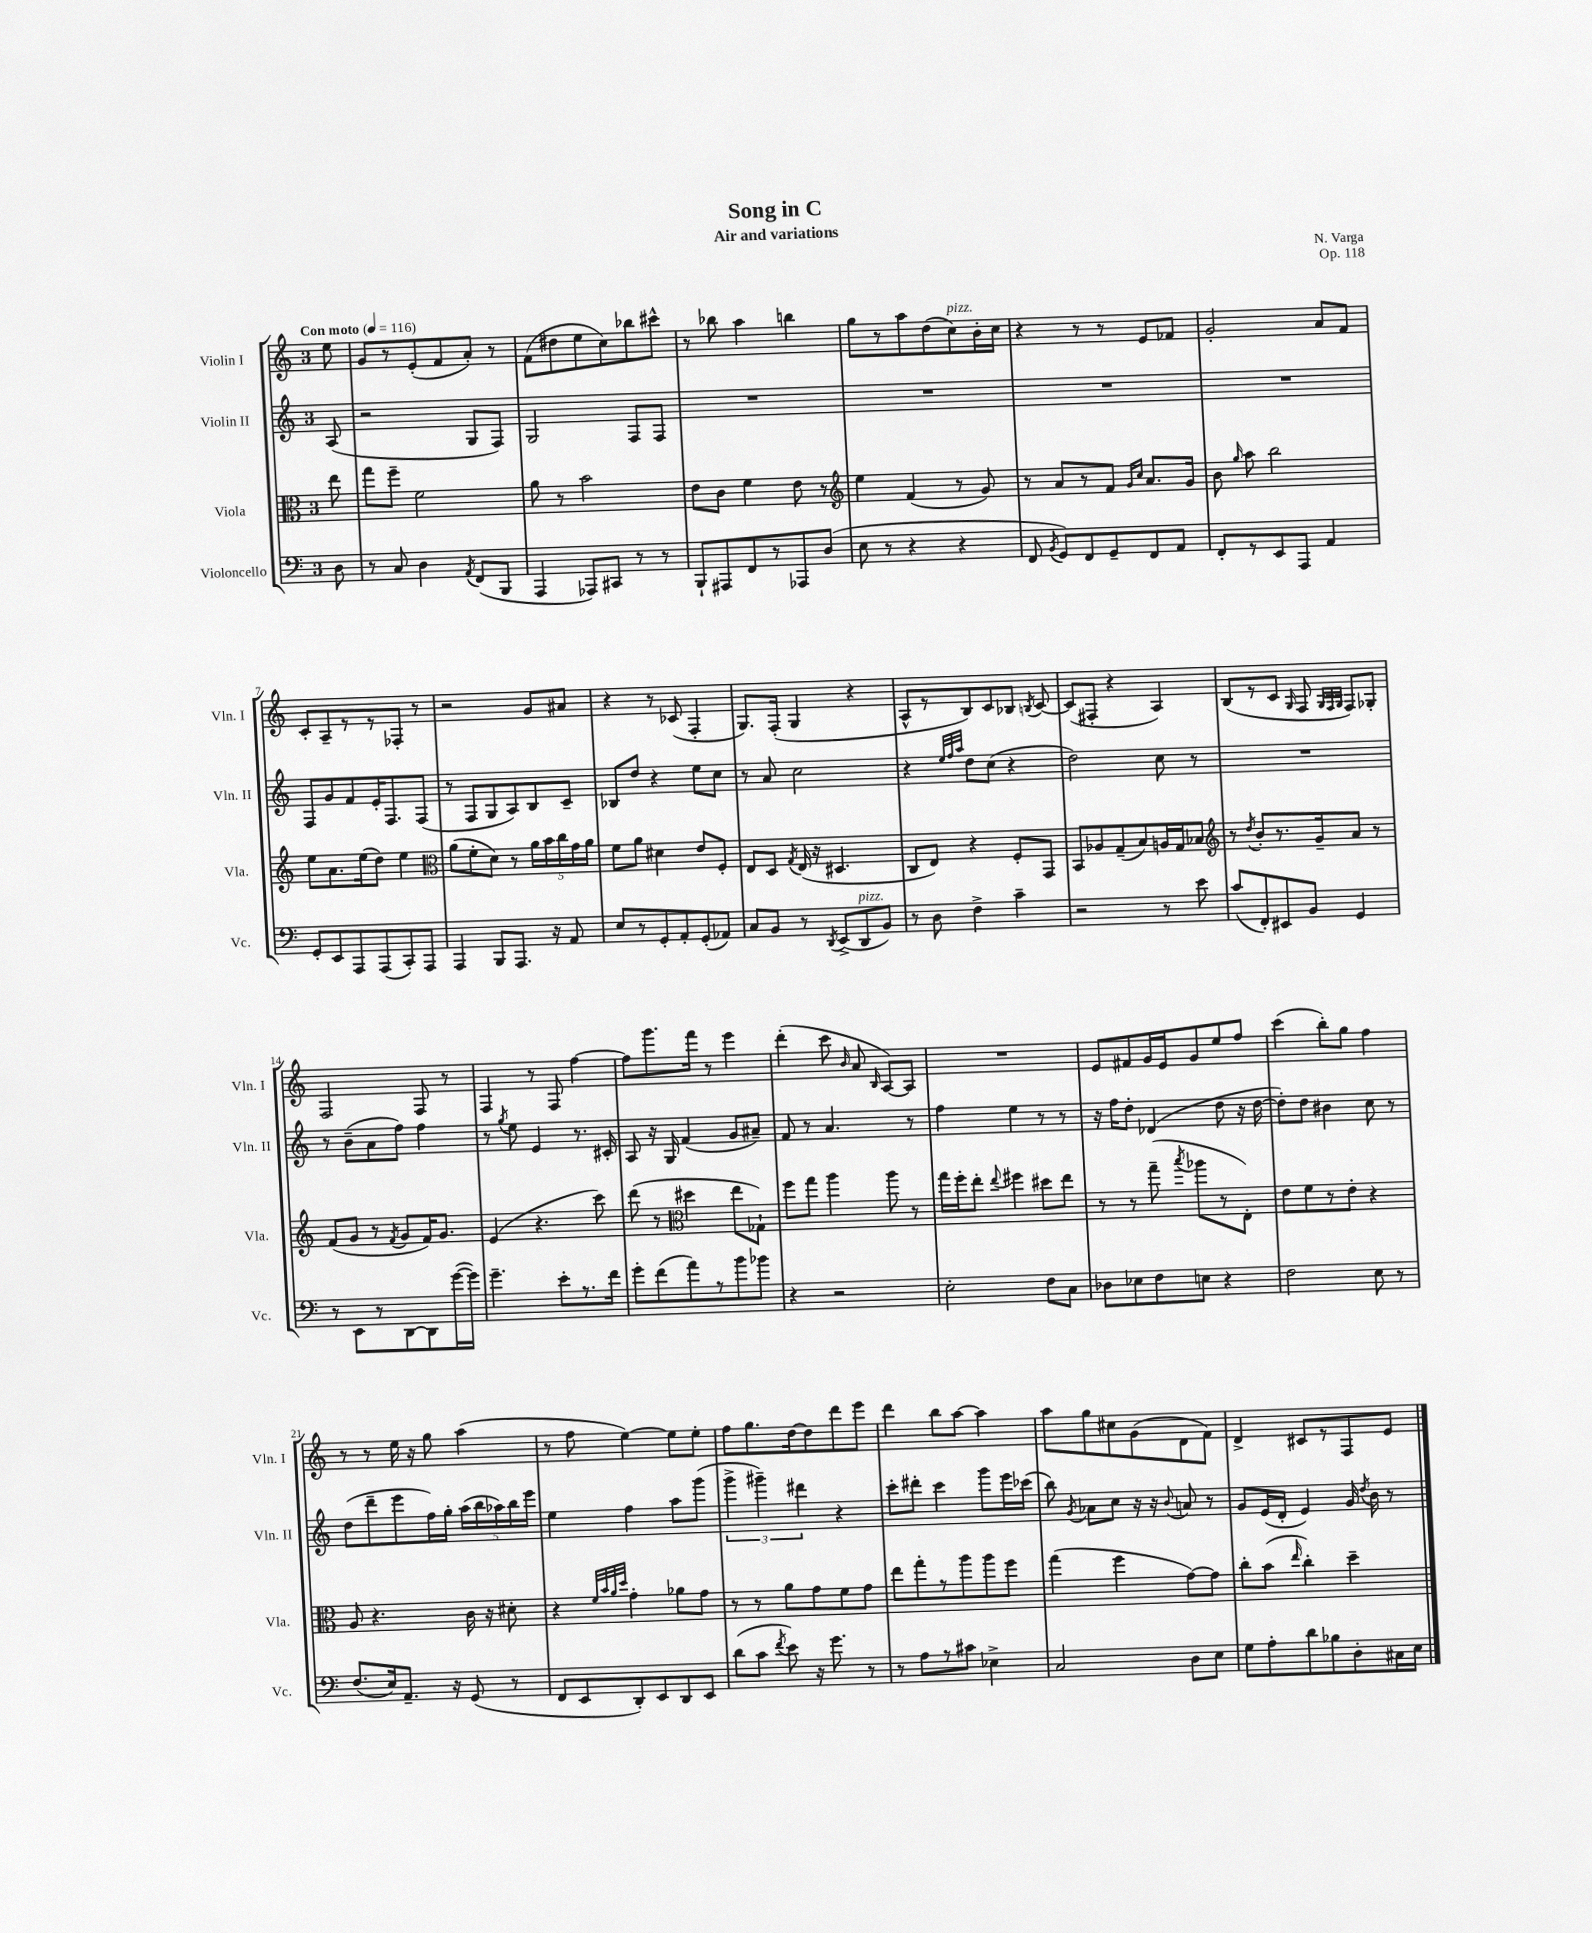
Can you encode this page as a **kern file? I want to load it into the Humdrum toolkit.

**kern	**kern	**kern	**kern
*staff4	*staff3	*staff2	*staff1
*clefF4	*clefC3	*clefG2	*clefG2
*k[]	*k[]	*k[]	*k[]
*M3/4	*M3/4	*M3/4	*M3/4
*MM116	*MM116	*MM116	*MM116
8D\	8ee\	(8A/	8ee\
=	=	=	=
8r	8gg\L	2r	8g/L
8C/	8ff~\J	.	8r
4D\	2f\	.	(8e'/
.	.	.	8f/
8qAA/	.	.	.
(8FF/L	.	8G/L	8a'/J)
8BBB/J	.	8F/J)	8r
=	=	=	=
4AAA/	8a\	2G/	(8f\L
.	8r	.	8dd#\
8AAA-/L)	2b\	.	8ee\
8CC#/J	.	.	8cc\)
8r	.	8F/L	8bb-\
8r	.	8F/J	8ccc#^^\J
=	=	=	=
8BBB`/L	8e\L	2.r	8r
8AAA#/	8c\J	.	8bb-\
8FF/	4f\	.	4aa\
8r	.	.	.
8AAA-/	8e\	.	4bb\
(8D/J	8r	.	.
=	=	=	=
*	*clefG2	*	*
8E\	4ee\	2.r	8gg\L
8r	.	.	8r
4r	(4f/	.	8aa\
.	.	.	(8dd\
4r	8r	.	8cc\)
.	8g/)	.	16b'\L
.	.	.	16cc\JJ
=	=	=	=
8FF/	8r	2.r	4r
8qBB/	.	.	.
8GG/L)	8a/L	.	.
8FF/	8r	.	8r
8GG~/	8f/J	.	8r
.	16qqg/LL	.	.
.	16qqcc/JJ	.	.
8FF/	8.a/L	.	8e/L
8AA/J	.	.	8f-/J
.	16g/Jk	.	.
=	=	=	=
8FF'/L	8b\	2.r	2g'/
.	16qqgg/	.	.
8r	8aa\	.	.
8EE/	2bb\	.	.
8AAA/J	.	.	.
4AA/	.	.	8a/L
.	.	.	8f/J
=	=	=	=
8GG'/L	8ee\L	8F/L	8c'/L
8EE/	8.a\	8g/	8A~/
8AAA/	.	8f/	8r
.	(16ee\k	.	.
(8AAA/	8dd\J)	16e'/K	8r
.	.	8.F/	.
8CC'/)	4ee\	.	8F-'/J
8AAA/J	.	(8F/J	8r
=	=	=	=
*	*clefC3	*	*
4AAA/	(8a\L	8r	2r
.	8f'\	8F/L	.
8BBB/L	8d\J)	8G/	.
8.AAA/J	8r	8A/)	.
.	20a\LL	8B/	8g/L
.	20b\	.	.
16r	.	.	.
.	20cc\	.	.
8AA/	.	8c~/J	8a#/J
.	20g\	.	.
.	20a\JJ	.	.
=	=	=	=
8E/L	8f\L	8B-/L	4r
8r	8a\J	8dd/J	.
8GG'/	4d#\	4r	8r
8AA'/	.	.	(8c-/
(8GG'/	8e/L	8ee\L	4F'/
8AA-/J)	8F'/J	8cc\J	.
=	=	=	=
8C/L	8E/L	8r	8.G/L)
8BB/J	8D/J	8a/	.
.	.	.	(16F'/Jk
.	8qG/	.	.
8r	(16E/	2cc\	4G/
.	16r	.	.
8qDD/	.	.	.
(8EE^/L	4.D#/	.	.
8DD/	.	.	4r
8BB/J)	.	.	.
=	=	=	=
8r	8C/L	4r	8A^^/L
8D\	8E/J)	.	8r
.	.	32qqee/LLL	.
.	.	32qqff/	.
.	.	32qqaa/JJJ	.
4F^\	4r	8dd\L	8B/)
.	.	(8cc\J	8c/
4c~\	8F'/L	4r	8B-/J
.	.	.	8qB/
.	8GG/J	.	[8c/
=	=	=	=
2r	8BB/L	2dd\)	(8c/]L
.	8A-/	.	8F#'/J
.	(8G~/	.	4r
.	8B/)	.	.
8r	16A/L	8cc\	4A/)
.	16G/J	.	.
8e\	8B-/J	8r	.
=	=	=	=
*	*clefG2	*	*
(8c/L	8r	2.r	(8B/L
.	8qdd/	.	.
8FF'/)	8b'/L	.	8r
8EE#/	8.r	.	8c/J
.	.	.	16qqG/
8BB/J	.	.	8F/
.	16g~/k	.	.
.	.	.	32qqG/LLL
.	.	.	32qqF/
.	.	.	32qqG/JJJ
4GG/	8a/J	.	8F/L)
.	8r	.	8G-'/J
=	=	=	=
8r	(8f/L	8r	2F/
8EE\L	8g/J	(8b~\L	.
8r	8r	8a\	.
.	8qf/	.	.
[8DD\	8g/L	8ff\J)	.
8DD\]	16f/K)	4ff\	8F/
.	8.g/J	.	.
([16g\L	.	.	8r
16g\]JJ)	.	.	.
=	=	=	=
4.g~\	(4e/	8r	4F/
.	.	8qgg/	.
.	.	8ee\	.
.	4.r	4e/	8r
8e'\L	.	.	8F/
8.r	.	8.r	[4ff\
.	8ccc\)	.	.
16f\Jk	.	16c#'/	.
=	=	=	=
8g'\L	(8ddd\	8A/	8ff\]L
(8f\	8r	16r	8.ggg\
.	.	16G/	.
*	*clefC3	*	*
8a\)	4dd#\	(4f/	.
.	.	.	16fff\Jk
8r	.	.	8r
8b\	8ee\L	8g/L	4eee\
8b-\J	8G-`\J)	8a#~/J)	.
=	=	=	=
4r	8ff\L	8f/	(4ddd'\
.	8gg\J	8r	.
2r	4aa\	4.a/	8ccc\
.	.	.	16qqb/
.	.	.	8a/
.	.	.	16qqB/
.	8aa\	.	[8A/L)
.	8r	8r	8A/]J
=	=	=	=
2E'\	16gg\LL	4ff\	2.r
.	16ff'\J	.	.
.	8ee'\J	.	.
.	8qqee/	.	.
.	4ff#\	4ee\	.
8F\L	8dd#\L	8r	.
8C\J	8ee\J	8r	.
=	=	=	=
8D-\L	8r	16r	8e/L
.	.	16ff\LK	.
8E-\	8r	8dd'\J	8f#/
8F\	(8gg~\	(4d-/	16g/L
.	.	.	16e/J
.	8qbb/	.	.
8E\J	8aa-\L	.	8g/
4r	8r	8dd\	8ee/
.	8E'\J)	16r	8ff/J
.	.	[16dd\	.
=	=	=	=
2F\	8e\L	8dd'\]L)	(4ccc\
.	8f\	8dd\J	.
.	8r	4b#\	8bb'\L)
.	8e'\J	.	8gg\J
8E\	4r	8cc\	4ff\
8r	.	8r	.
=	=	=	=
(8.F/L	8A/	(8dd\L	8r
.	4.r	8ddd~\	8r
16E/k)	.	.	.
8.AA~/J	.	8eee\	16ee\
.	.	.	16r
.	.	16ff\L)	8gg\
16r	.	16gg'\JJ	.
(8GG/	16c\	(20aa\LL	(4aa\
.	.	20bb\	.
.	16r	.	.
.	.	20aa-\)	.
8r	8d#'\	.	.
.	.	20bb\	.
.	.	20eee\JJ	.
=	=	=	=
8FF/L	4r	4ee\	8r
8EE/	.	.	8ff\
.	32qqf/LLL	.	.
.	32qqb/	.	.
.	32qqa/	.	.
.	32qqdd/JJJ	.	.
8DD'/)	4g'\	4ff\	[4ee\)
8EE/	.	.	.
8DD/	8a-\L	8aa\L	8ee\]L
8EE/J	8g\J	(8ggg\J	8ee'\J
=	=	=	=
(8d\L	8r	6ggg^\	8ff\L
8c\J	8r	.	8.gg\
.	.	6ggg#~\)	.
8qf/	.	.	.
8e\)	8a\L	.	.
.	.	.	[16dd\k
.	.	6ddd#\	.
16r	8g\	.	8dd\]
8.g\	.	.	.
.	8f\	4r	8ddd\
8r	8g\J	.	8eee\J
=	=	=	=
8r	8ee\L	8ccc'\L	4ddd\
8A\L	8gg'\	8ddd#'\J	.
8r	8r	4ccc\	8bb\L
8c#\J	8aa\	.	[8aa\J
4E-^\	8aa\	8ggg\L	4aa\]
.	8ff\J	16eee\L	.
.	.	(16ccc-\JJ	.
=	=	=	=
2C/	(4gg\	8bb\)	8aa\L
.	.	8qg/	.
.	.	8a-\L	8gg\
.	4ff\	8cc\J	8cc#\
.	.	16r	(8g\
.	.	16r	.
.	.	8qqb/	.
8D\L	[8g\L)	8a/	8d\
8E\J	8g\]J	8r	8f\J)
=	=	=	=
8G\L	8cc'\L	8g/L	4d^/
8A'\	(8b\J	(16e/L	.
.	.	16d'/JJ	.
.	16qqee/	.	.
8d\	4cc'\)	4e/)	8c#/L
8B-\	.	.	8r
8D'\	4dd~\	16g/	8F/
.	.	8qdd/	.
.	.	16b\	.
16C#\L	.	8r	8e/J
16E\JJ	.	.	.
==	==	==	==
*-	*-	*-	*-
